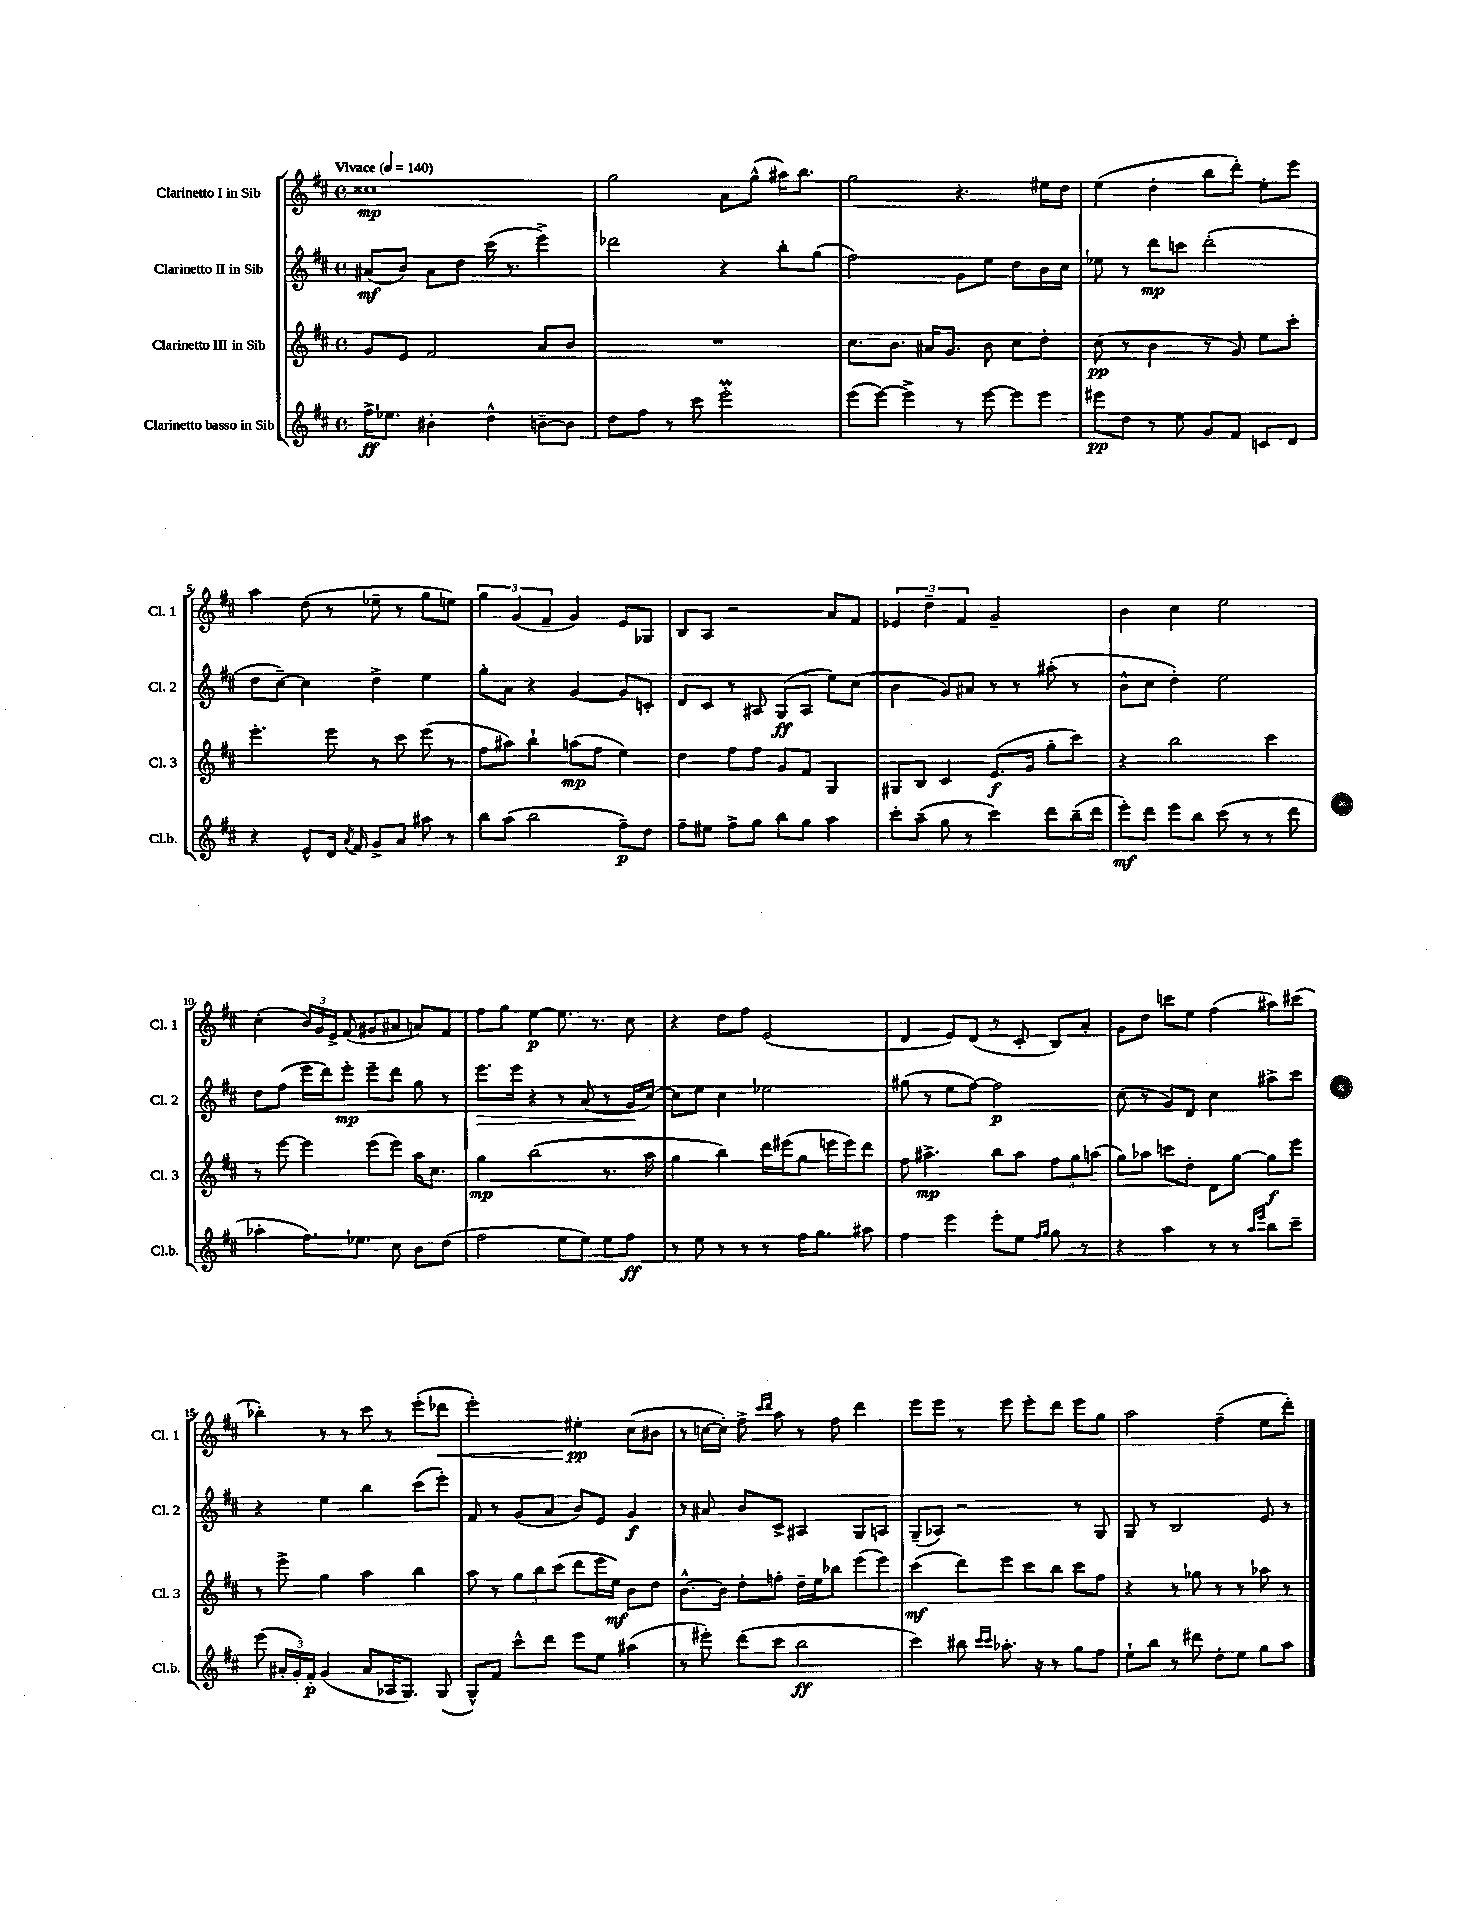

**kern	**kern	**kern	**kern
*staff4	*staff3	*staff2	*staff1
*clefG2	*clefG2	*clefG2	*clefG2
*k[f#c#]	*k[f#c#]	*k[f#c#]	*k[f#c#]
*M4/4	*M4/4	*M4/4	*M4/4
*met(c)	*met(c)	*met(c)	*met(c)
*MM140	*MM140	*MM140	*MM140
16ff#^	8g	(8a#	1cc##
8.ee-	.	.	.
.	8e	8b)	.
4b#'	2f#	8a#	.
.	.	8dd	.
4dd^^	.	(16ccc#	.
.	.	8.r	.
[8b~	8a	4eee^)	.
8b]	8b	.	.
=	=	=	=
8dd	1r	2ddd-	2gg
8ff#	.	.	.
8r	.	.	.
8ccc#	.	.	.
2eee'	.	4r	8a
.	.	.	(8gg^^
.	.	8bb'	16aa#)
.	.	.	8.bb
.	.	(8gg	.
=	=	=	=
(8eee	8.cc#	2ff#)	2gg
[8eee)	.	.	.
.	8.b	.	.
4eee^]	.	.	.
.	16a#	.	.
.	8.g	.	.
8r	.	8g	4.r
[8eee	8b	8ee	.
8eee]	8cc#	8dd	.
8eee	8dd'	16b	16ee#
.	.	16cc#	16dd
=	=	=	=
8eee#	(8cc#	8ee-	(4ee
8dd	8r	8r	.
8r	4b	8ddd	4dd'
8ee	.	8ccc	.
8g	8r	(2ddd'	8bb
8f#	8g)	.	8ddd')
8c	8ee	.	8ee'
8d	8ccc#'	.	8eee
=	=	=	=
4r	4.eee'	8dd	4aa
.	.	[8cc#~)	.
8e^^	.	4cc#]	(8dd
16d	8eee	.	8r
8qa	.	.	.
16f#	.	.	.
8g^	8r	4dd^	8ee-~
8a	8ccc#	.	8r
8aa#	(8eee	4ee	8gg
8r	8r	.	8ee)
=	=	=	=
8bb	8ff#	8gg'	6gg
(8aa	8aa#)	8a	.
.	.	.	(6g
2bb	4bb`	4r	.
.	.	.	6f#~
.	(8aa	[4g	4g)
.	8ff#	.	.
8ff#~)	4ee)	8g]	8e
8dd	.	8c'	8G-
=	=	=	=
8ff#~	4dd	8d	8B
8ee#	.	8c#	8A
8ff#^	8ff#	8r	2r
8gg	8ff#	8A#	.
8bb	8g	(8G	.
8gg	8f#	8A#	.
4aa	4G	8ee)	8a
.	.	(8cc#	8f#
=	=	=	=
8ccc#'	8G#	4b	6e-
(8aa~	8B	.	.
.	.	.	6dd~
8gg	4c#	8g)	.
.	.	.	6f#
8r	.	8a#	.
4ccc#)	(8.e	8r	2g~
.	.	8r	.
.	16g	.	.
8ddd	8gg'	(8aa#'	.
(16bb~	8ccc#)	8r	.
16ddd	.	.	.
=	=	=	=
8eee')	4r	8b^^	4b
8ddd	.	8cc#	.
8eee	2bb	4dd')	4cc#
8bb	.	.	.
(8ccc#	.	2ee	2ee
8r	.	.	.
8r	4ccc#	.	.
8ddd	.	.	.
=	=	=	=
4aa-'	8r	8dd	(4cc#'
.	[8eee	(8ff#	.
8.ff#)	4eee]	16eee	24b)
.	.	.	24g
.	.	16ddd)	.
.	.	.	24e^
.	.	8eee'	(8f#
8.ee-	.	.	.
.	(8eee	8eee~	8g#
8cc#	8eee)	8ddd	8a#
8b	16aa	8gg	8a)
.	8.cc#	.	.
(8dd	.	8r	8f#
=	=	=	=
2ff#	4gg	8.eee	8ff#
.	.	.	8gg
.	.	16eee	.
.	(2bb	4r	[4ee
8ee	.	8r	8.ee]
8ee)	.	(8a	.
.	.	.	8.r
8ee	8.r	8r	.
8ff#	.	16g	8cc#
.	16aa	[16cc#)	.
=	=	=	=
8r	4gg	8cc#]	4r
8ee	.	8ee	.
8r	4bb)	4cc#	8dd
8r	.	.	8ff#
8r	16ddd	2ee-	(2e
.	(16eee#	.	.
16ff#	8gg	.	.
8.gg	.	.	.
.	16eee	.	.
.	16eee)	.	.
8aa#	8ddd	.	.
=	=	=	=
4ff#	8ff#	(8gg#	4d
.	4.aa#^	8r	.
4eee	.	8ee	8e)
.	.	[8ff#)	(8d
8eee'	8bb	2ff#]	8r
8ee	8aa#	.	8c#'
16qqff#	.	.	.
16qqgg	.	.	.
8gg	12ff#	.	8B)
.	12gg	.	.
8r	.	.	8a'
.	(12aa	.	.
=	=	=	=
4r	8gg)	(8cc#	8g
.	8aa-	8r	8dd
4aa	8ccc	8g)	8ccc
.	8dd'	8d	8ee
8r	8d	4cc#	(4ff#
8r	[8gg	.	.
16qqaa	.	.	.
16qqeee	.	.	.
8bb	8gg]	8aa#^	8aa#)
8ccc#~	8eee	8ccc#	(8ccc#
=	=	=	=
(8eee	8r	4r	4bb-')
24a#'	8eee^	.	.
24g')	.	.	.
24f#'	.	.	.
(4g	4gg	4ee	8r
.	.	.	8r
8a#	4aa	4bb	8ccc#
16A-	.	.	8r
8.G)	.	.	.
.	4bb	(8ccc#	(8eee'
(8G	.	8eee')	8ddd-
=	=	=	=
8G^^)	8aa	8f#	2eee')
8f#	8r	8r	.
8ccc#^^	12gg	(8g	.
.	12bb	.	.
8ddd	.	8a	.
.	(12ccc#	.	.
8eee	8ddd	8b)	4ee#'
8ee	16eee	8e	.
.	16ee)	.	.
(4aa#	8b	4g	(8cc#
.	8dd	.	8b#
=	=	=	=
8r	[8.b^^	8r	8r
8eee#')	.	8a#	[16cc
.	16b]	.	16cc'])
(8ddd	8dd'	8b	8ff#^
.	.	.	16qqccc#
.	.	.	16qqddd
8ccc#	8ff'	8c#^	8aa
2bb	16dd~	4A#	8r
.	16ee	.	.
.	8bb-	.	8ff#
.	(8eee	8G	4ddd
.	8eee)	8A	.
=	=	=	=
4ccc#)	(4ccc#	(8G~	8eee
.	.	8A-)	8eee
8bb#	8ddd)	2r	8r
16qqccc#	.	.	.
16qqccc#	.	.	.
8.aa-'	8eee	.	8eee
.	8ccc#	.	8eee'
16r	.	.	.
8r	8bb	.	8ddd
8gg	8ccc#	8r	8eee
8ff#	8ff#	8G	8gg
=	=	=	=
8ee`	4r	8G	2aa
8bb	.	8r	.
8r	8r	2B	.
8ddd#	8gg-	.	.
8dd'	8r	.	(4ff#~
8ee	8r	.	.
8gg	8aa-	8e	8ee
8aa	8r	8r	8ddd')
==	==	==	==
*-	*-	*-	*-
